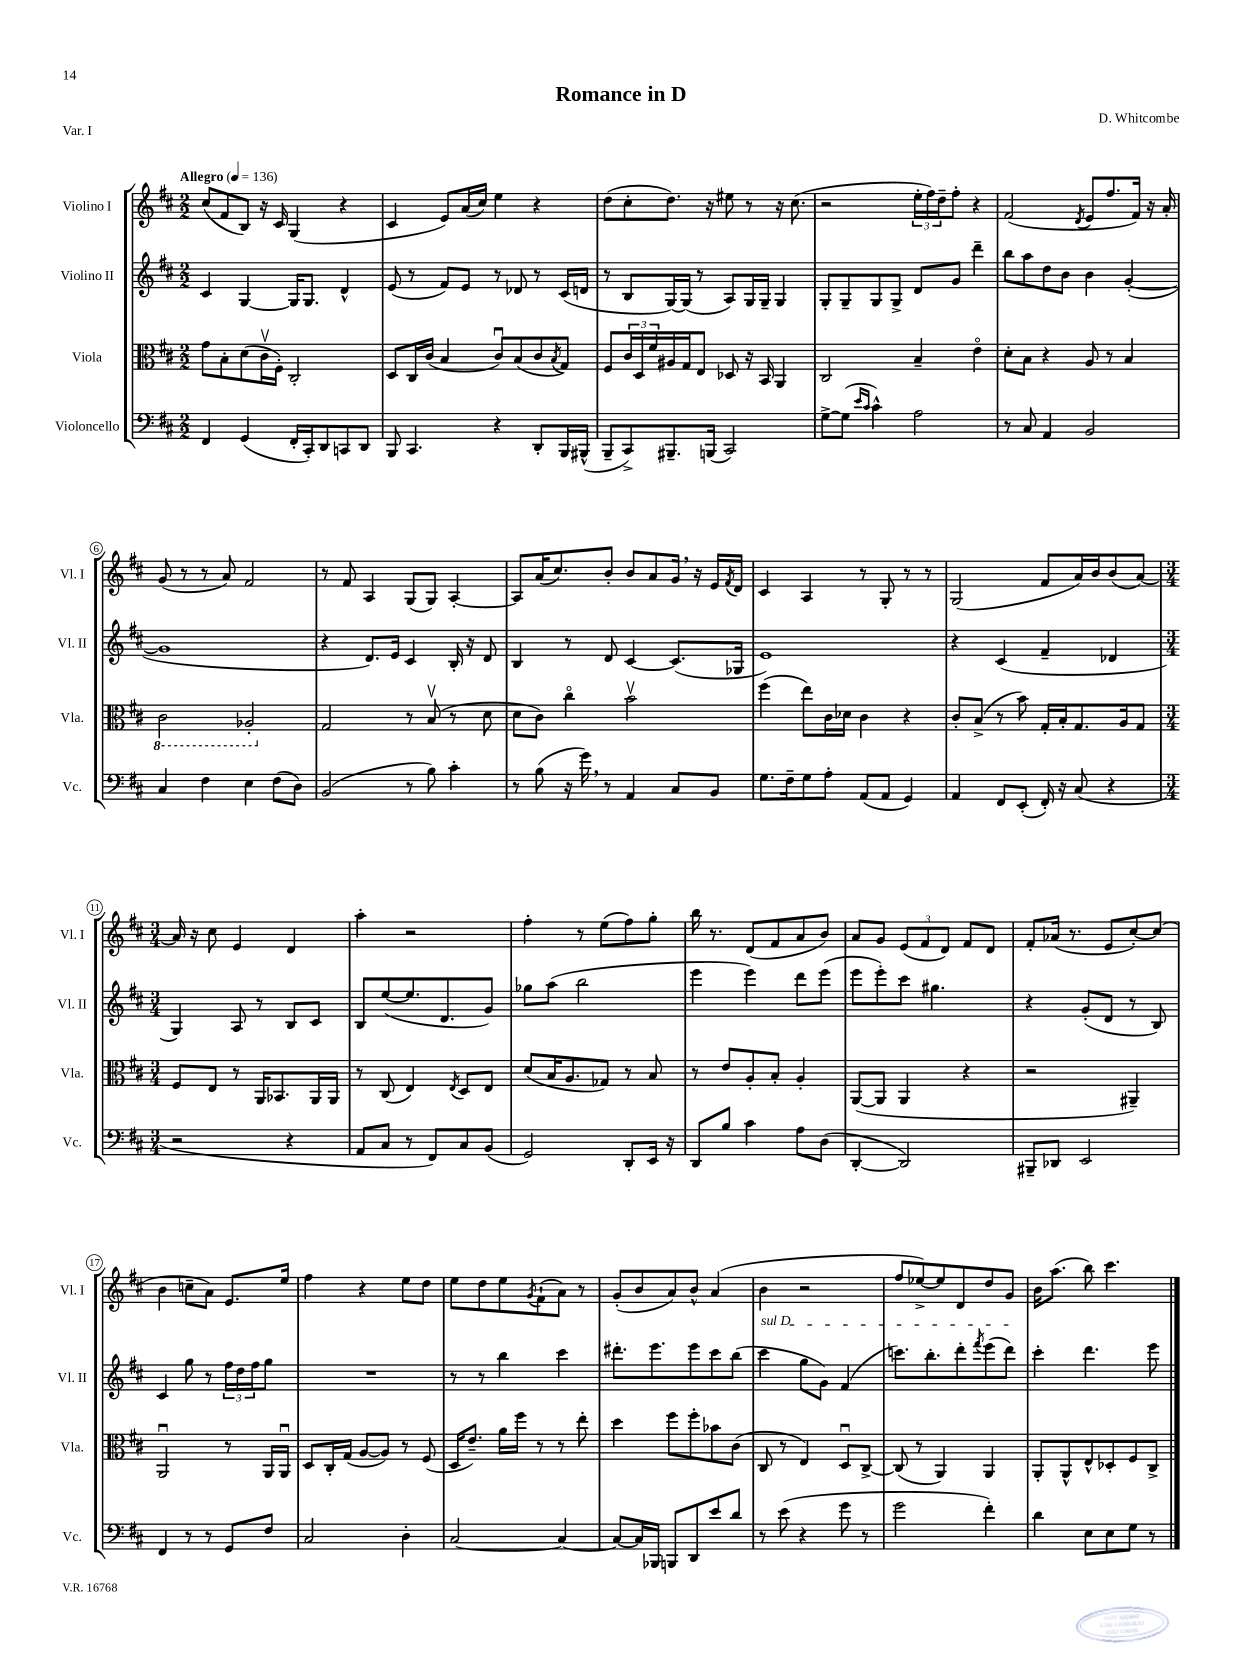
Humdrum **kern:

**kern	**kern	**kern	**kern
*staff4	*staff3	*staff2	*staff1
*clefF4	*clefC3	*clefG2	*clefG2
*k[f#c#]	*k[f#c#]	*k[f#c#]	*k[f#c#]
*M2/2	*M2/2	*M2/2	*M2/2
*MM136	*MM136	*MM136	*MM136
4FF#	8g	4c#	(8cc#
.	8B'	.	8f#
(4GG	(8d	[4G	8B)
.	16c#v	.	16r
.	16F#')	.	16c#
16FF#'	2C#'	16G]	(4G
16CC#')	.	8.G	.
8DD	.	.	.
8CC	.	4d^^	4r
8DD	.	.	.
=	=	=	=
8BBB	8D	(8e	4c#
4.CC#	16C#	8r	.
.	(16c#	.	.
.	4B	8f#)	8e)
.	.	8e	(16a
.	.	.	16cc#)
4r	8c#u)	8r	4ee
.	(8B	8d-	.
8DD'	8c#	8r	4r
.	8qB	.	.
16BBB	8G)	(16c#	.
(16BBB#^^	.	16d	.
=	=	=	=
8BBB~	8F#	8r	(8dd
8CC#^)	24c#	8B	8cc#'
.	24D	.	.
.	24f#	.	.
8.BBB#~	16A#	[16G)	8.dd)
.	16G	(16G]	.
.	8E	8r	.
(16BBB	.	.	16r
2CC#)	8D-	8A)	8ee#
.	16r	16G	8r
.	16BB	16G~	.
.	4AA	4G	16r
.	.	.	(8.cc#
=	=	=	=
[8G^	2C#	8G'	2r
(8G]	.	8G~	.
16qqe	.	.	.
16qqc#	.	.	.
4c#^^)	.	8G	.
.	.	8G^	.
2A	4B~	8d	24ee'
.	.	.	24ff#)
.	.	.	24dd~
.	.	8g	8ff#'
.	4eo	4ddd~	4r
=	=	=	=
8r	8d'	8bb	(2f#
8C#	8B	8aa	.
4AA	4r	8dd	.
.	.	8b	.
.	.	.	8qd
2BB	8A	4b	8e
.	8r	.	8.ff#
.	4B	([4g'	.
.	.	.	16f#)
.	.	.	16r
.	.	.	16a'
=	=	=	=
4C#	2C#	1g]	(8g
.	.	.	8r
4F#	.	.	8r
.	.	.	8a)
4E	2AA-'	.	2f#
(8F#	.	.	.
8D)	.	.	.
=	=	=	=
(2BB	2G	4r	8r
.	.	.	8f#
.	.	8.d)	4A
.	.	16e	.
8r	8r	4c#	(8G
8B)	(8Bv	.	8G)
4c#'	8r	16B'	[4A'
.	.	16r	.
.	8d	8d	.
=	=	=	=
8r	8d	4B	8A]
(8B	8c#)	.	(16a
.	.	.	8.cc#)
16r	4cc#o	8r	.
16g)	.	.	.
8r	.	8d	8b'
4AA	2bv	[4c#	8b
.	.	.	8a
8C#	.	(8.c#]	16g
.	.	.	16r
8BB	.	.	16e
.	.	.	8qf#
.	.	16G-	16d
=	=	=	=
8.G	(4ff#	1e)	4c#
16F#~	.	.	.
8G	8ee)	.	4A
8A'	16c#	.	.
.	16d-	.	.
(8AA	4c#	.	8r
8AA	.	.	8G'
4GG)	4r	.	8r
.	.	.	8r
=	=	=	=
4AA	8c#'	4r	(2G
.	(8B^	.	.
8FF#	8r	(4c#	.
(8EE'	8b)	.	.
16FF#')	16G'	4f#~	8f#
16r	16B'	.	.
(8C#	8.G	.	16a)
.	.	.	16b
4r	.	4d-	(8b
.	16A	.	.
.	8G	.	[8a)
=	=	=	=
*M3/4	*M3/4	*M3/4	*M3/4
2r	8F#	4G)	16a]
.	.	.	16r
.	8E	.	8cc#
.	8r	8A	4e
.	16AA	8r	.
.	8.BB-	.	.
4r	.	8B	4d
.	16AA	8c#	.
.	16AA	.	.
=	=	=	=
8AA	8r	8B	4aa'
8C#	(8C#	([8ee	.
8r	4E)	8.ee]	2r
8FF#)	.	.	.
.	.	8.d	.
.	8qE	.	.
8C#	8D	.	.
(8BB	8E	8g)	.
=	=	=	=
2GG)	(8d	8gg-	4ff#'
.	16B	(8aa	.
.	8.A	.	.
.	.	2bb	8r
.	8G-)	.	(8ee
8DD'	8r	.	8ff#)
16EE	8B	.	8gg'
16r	.	.	.
=	=	=	=
8DD	8r	4eee	16bb
.	.	.	8.r
8B	8e	.	.
4c#	8A'	4eee)	(8d
.	8B'	.	8f#
8A	4A'	8ddd	8a
(8D	.	(8eee	8b)
=	=	=	=
[4DD'	([8AA	8eee	8a
.	8AA]	8eee')	8g
2DD])	4AA	8ccc#	(12e
.	.	.	12f#
.	.	4.gg#	.
.	.	.	12d)
.	4r	.	8f#
.	.	.	8d
=	=	=	=
8BBB#~	2r	4r	8f#'
8DD-	.	.	(16a-
.	.	.	8.r
2EE	.	(8g'	.
.	.	8d	8e
.	4AA#~)	8r	[8cc#')
.	.	8B)	(8cc#]
=	=	=	=
4FF#	2AAu	4c#	4b
8r	.	8gg	8cc~
8r	.	8r	8a)
8GG	8r	24ff#	8.e
.	.	24dd	.
.	.	24ff#	.
8F#	16AA	8gg	.
.	16AAu	.	16ee
=	=	=	=
2C#	8D	2.r	4ff#
.	16C#'	.	.
.	(16G	.	.
.	[8A	.	4r
.	8A])	.	.
4D'	8r	.	8ee
.	(8F#	.	8dd
=	=	=	=
[2C#	16D	8r	8ee
.	8.e~)	.	.
.	.	8r	8dd
.	16a	4bb	8ee
.	16ff#	.	.
.	.	.	8qg
.	8r	.	(8f#`
4C#_	8r	4ccc#	8a)
.	8ee'	.	8r
=	=	=	=
8C#_	4dd	8.ddd#'	(8g'
16C#]	.	.	8b
16BBB-	.	8.eee	.
8BBB	8ff#	.	8a)
8DD	8ff#'	8eee	8b^^
8e	8b-	8ccc#	(4a
8d	(8c#	(8bb	.
=	=	=	=
8r	8C#	4ccc#	4b
(8e	8r	.	.
4r	4E)	8gg	2r
.	.	8g)	.
8g	8Du	(4f#	.
8r	[8C#^	.	.
=	=	=	=
2g	(8C#]	8.ccc)	8ff#
.	8r	.	[8ee-^)
.	.	8.bb'	.
.	4AA)	.	8ee-]
.	.	8ddd'	8d
.	.	8qfff#	.
4f#')	4AA	(8eee	8dd
.	.	8ddd)	8g
=	=	=	=
4d	8AA'	4ccc#'	16b
.	.	.	(8.aa
.	8AA^^	.	.
8E	8E^^	4.ddd	8bb)
8E	8D-'	.	4.ccc#
8G	8F#	.	.
8r	8C#^	8eee	.
==	==	==	==
*-	*-	*-	*-
